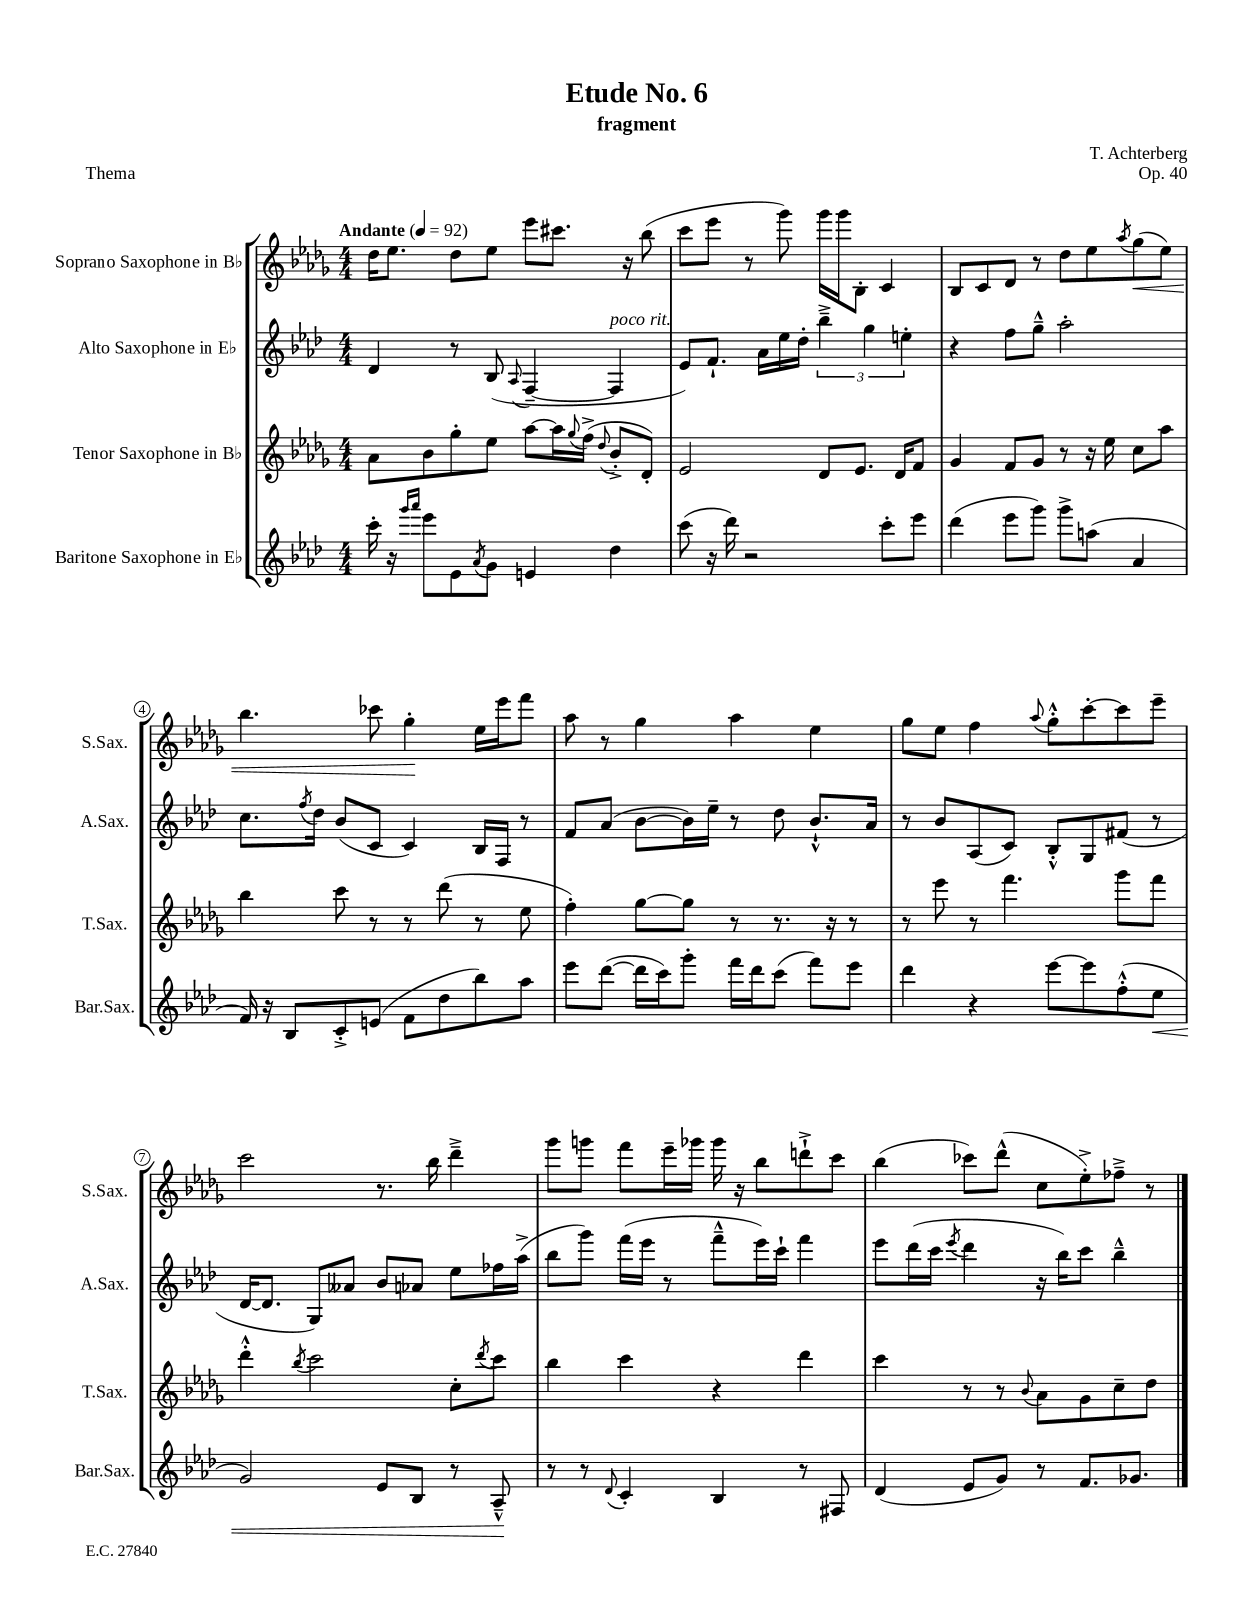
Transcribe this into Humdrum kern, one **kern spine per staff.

**kern	**dynam	**kern	**kern	**kern	**dynam
*part4	*part4	*part3	*part2	*part1	*part1
*staff4	*staff4	*staff3	*staff2	*staff1	*staff1
*I"Baritone Saxophone in E♭	*	*I"Tenor Saxophone in B♭	*I"Alto Saxophone in E♭	*I"Soprano Saxophone in B♭	*
*I'Bar.Sax.	*	*I'T.Sax.	*I'A.Sax.	*I'S.Sax.	*
*clefG2	*	*clefG2	*clefG2	*clefG2	*
*k[b-e-a-d-]	*	*k[b-e-a-d-g-]	*k[b-e-a-d-]	*k[b-e-a-d-g-]	*
*M4/4	*	*M4/4	*M4/4	*M4/4	*
*MM92	*	*MM92	*MM92	*MM92	*
=1	=1	=1	=1	=1	=1
!	!	!	!	!LO:TX:a:B:t=Andante	!
16ccc'\	.	8a-\L	4d-/	16dd-\KL	.
16r	.	.	.	8.ee-\J	.
16qqggg/LL	.	.	.	.	.
16qqaaa-/JJ	.	.	.	.	.
8eee-\L	.	8b-\	.	.	.
8e-\	.	8gg-'\	8r	8dd-\L	.
8qa-/	.	.	.	.	.
8g\J	.	8ee-\J	(8B-/	8ee-\J	.
.	.	.	8qqA-/	.	.
4en/	.	[8aa-\L	[4F~/	8eee-\L	.
.	.	16aa-\L]	.	8.ccc#X\J	.
.	.	8qqgg-/	.	.	.
.	.	(16ff^\JJ	.	.	.
.	.	8qqdd-/	.	.	.
!	!	!	!LO:TX:a:i:t=poco rit.	!	!
4dd-\	.	8b-'^/L	4F/]	.	.
.	.	.	.	16r	.
.	.	8d-'/J)	.	(8bb-\	.
=2	=2	=2	=2	=2	=2
(8ccc\	.	2e-/	8e-/L)	8ccc\L	.
16r	.	.	8.f`/J	8eee-\J	.
16ddd-\)	.	.	.	.	.
2r	.	.	.	8r	.
.	.	.	16a-\LL	.	.
.	.	.	16ee-\	8ggg-\)	.
.	.	.	16dd-'\JJ	.	.
.	.	8d-/L	6bb-~^\	16ggg-\LL	.
.	.	.	.	16ggg-\J	.
.	.	8.e-/J	.	8B-'\J	.
.	.	.	6gg\	.	.
8ccc'\L	.	.	.	4c/	.
.	.	16d-/KL	.	.	.
.	.	.	6een'\	.	.
8eee-\J	.	8f/J	.	.	.
=3	=3	=3	=3	=3	=3
(4ddd-\	.	4g-/	4r	8B-/L	.
.	.	.	.	8c/	.
8eee-\L	.	8f/L	8ff\L	8d-/J	.
8ggg\J)	.	8g-/J	8gg~^^\J	8r	.
8ggg^\L	.	8r	2aa-'\	8dd-\L	.
(8aan\J	.	16r	.	8ee-\	.
.	.	16ee-\	.	.	.
.	.	.	.	8qaa-/	.
!	!	!	!	!	!LO:HP:b
4a-/	.	8cc\L	.	(8gg-\	<
.	.	8aa-\J	.	8ee-\J)	.
!!LO:LB:g=z
=4	=4	=4	=4	=4	=4
16f/)	.	4bb-\	8.cc\L	4.bb-\	.
16r	.	.	.	.	.
8B-/L	.	.	.	.	.
.	.	.	8qff/	.	.
.	.	.	16dd-\Jk	.	.
8c'^/	.	8ccc\	(8b-/L	.	.
(8en/J	.	8r	8c/J	8ccc-X\	.
8f\L	.	8r	4c/)	4gg-'\	.
8dd-\	.	(8ddd-\	.	.	.
8bb-\)	.	8r	16B-/LL	16ee-\LL	[
.	.	.	16F/JJ	16eee-\J	.
8aa-\J	.	8ee-\	8r	8fff\J	.
=5	=5	=5	=5	=5	=5
8eee-\L	.	4ff'\)	8f/L	8aa-\	.
([8ddd-\J	.	.	(8a-/J	8r	.
16ddd-\LL]	.	[8gg-\L	[8b-\L	4gg-\	.
16ccc\J)	.	.	.	.	.
8ggg'\J	.	8gg-\J]	16b-\L])	.	.
.	.	.	16ee-~\JJ	.	.
16fff\LL	.	8r	8r	4aa-\	.
16ddd-\J	.	.	.	.	.
(8ccc\J	.	8.r	8dd-\	.	.
8fff\L)	.	.	8.b-`^^/L	4ee-\	.
.	.	16r	.	.	.
8eee-\J	.	8r	.	.	.
.	.	.	16a-/Jk	.	.
=6	=6	=6	=6	=6	=6
4ddd-\	.	8r	8r	8gg-\L	.
.	.	8eee-\	8b-/L	8ee-\J	.
4r	.	8r	(8A-/	4ff\	.
.	.	4.fff\	8c/J)	.	.
.	.	.	.	8qqaa-/	.
[8eee-\L	.	.	8B-'^^/L	8gg-'^^\L	.
8eee-\]	.	.	8G/	[8ccc'\	.
(8ff'^^\	.	8ggg-\L	(8f#X/J	8ccc\]	.
!	!LO:HP:b	!	!	!	!
8ee-\J	<	8fff\J	8r	8eee-~\J	.
!!LO:LB:g=z
=7	=7	=7	=7	=7	=7
2g/)	.	4ddd-'^^\	[16d-/KL	2ccc\	.
.	.	.	8.d-/J]	.	.
.	.	8qbb-/	.	.	.
.	.	2ccc\	8G/L)	.	.
.	.	.	8a--X/J	.	.
8e-/L	.	.	8b-/L	8.r	.
8B-/J	.	.	8a-X/J	.	.
.	.	.	.	16bb-\	.
8r	.	8cc'\L	8ee-\L	4ddd-~^\	.
.	.	8qddd-/	.	.	.
8A-~^^/	.	8ccc\J	16ff-X\L	.	.
.	.	.	(16aa-^\JJ	.	.
.	[	.	.	.	.
=8	=8	=8	=8	=8	=8
8r	.	4bb-\	8bb-\L	8ggg-\L	.
8r	.	.	8ggg\J)	8gggn\J	.
8qqd-/	.	.	.	.	.
4c'/	.	4ccc\	(16fff\LL	8fff\L	.
.	.	.	16eee-\JJ	.	.
.	.	.	8r	16eee-~\L	.
.	.	.	.	16ggg-X\JJ	.
4B-/	.	4r	8fff~^^\L	16ggg-\	.
.	.	.	.	16r	.
.	.	.	16eee-\L)	8bb-\L	.
.	.	.	16ccc`\JJ	.	.
8r	.	4ddd-\	4fff\	8dddn`^\	.
8F#X/	.	.	.	8ccc\J	.
=9	=9	=9	=9	=9	=9
(4d-/	.	4ccc\	8eee-\L	(4bb-\	.
.	.	.	(16ddd-\L	.	.
.	.	.	16ccc\JJ	.	.
.	.	.	8qeee-/	.	.
8e-/L	.	8r	4ddd-\	8ccc-X\L)	.
8g/J)	.	8r	.	(8ddd-^^\J	.
.	.	8qqb-/	.	.	.
8r	.	8a-\L	16r	8cc\L	.
.	.	.	16bb-\KL)	.	.
8.f/L	.	8g-\	8ccc\J	8ee-'^\)	.
.	.	8cc~\	4bb-~^^\	8ff-X~^\J	.
8.g-X/J	.	.	.	.	.
.	.	8dd-\J	.	8r	.
==	==	==	==	==	==
*-	*-	*-	*-	*-	*-
